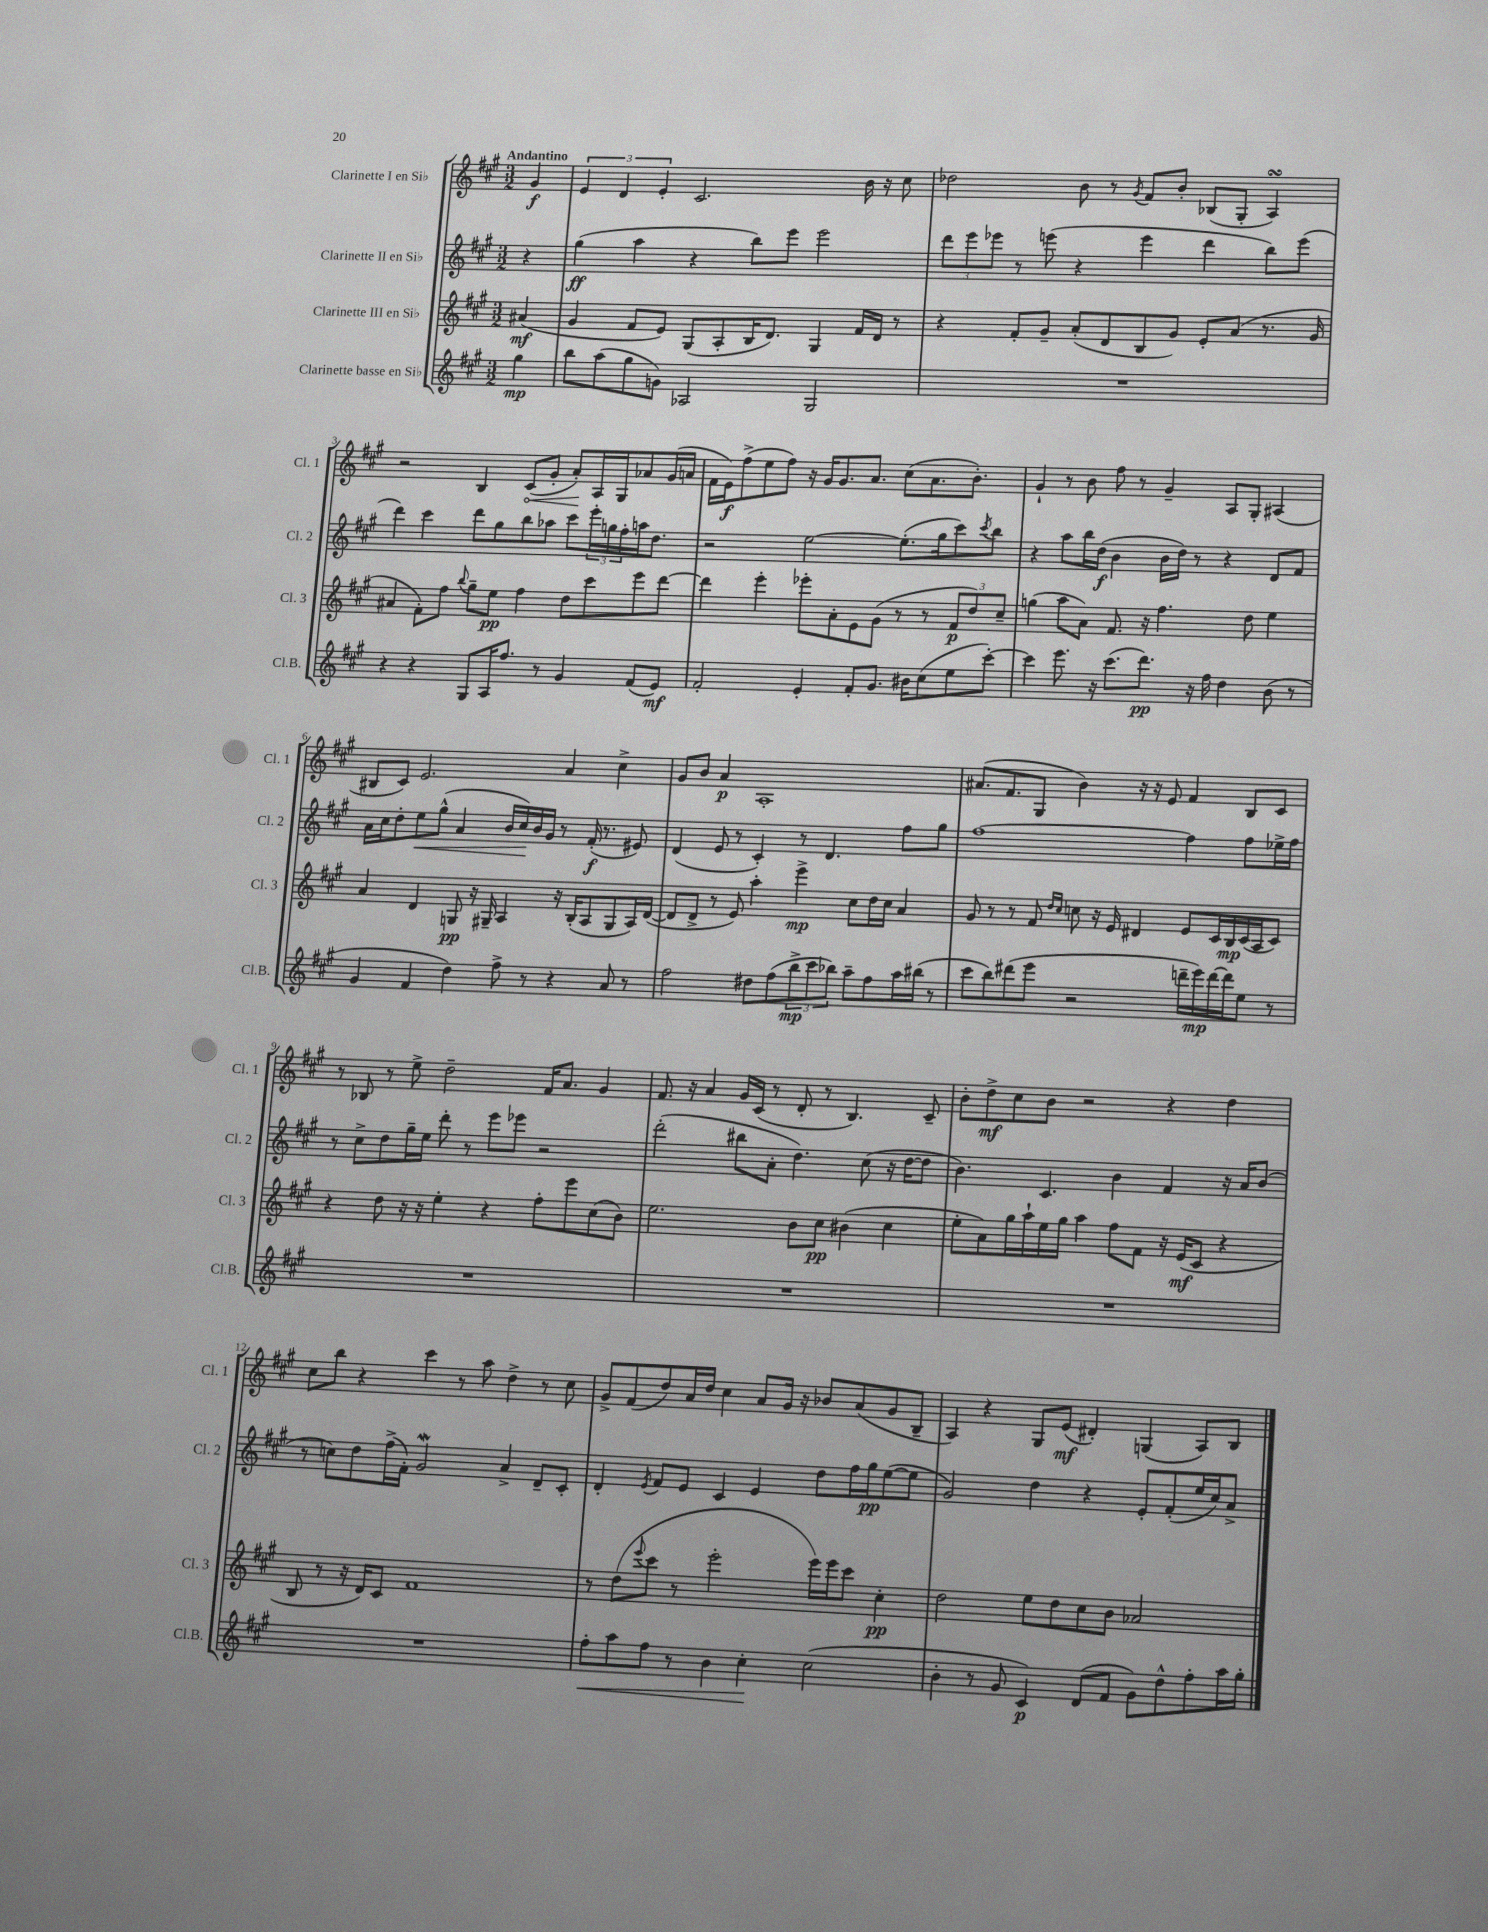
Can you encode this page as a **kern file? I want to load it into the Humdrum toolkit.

**kern	**dynam	**kern	**dynam	**kern	**dynam	**kern	**dynam
*part4	*part4	*part3	*part3	*part2	*part2	*part1	*part1
*staff4	*staff4	*staff3	*staff3	*staff2	*staff2	*staff1	*staff1
*I"Clarinette basse en Si♭	*	*I"Clarinette III en Si♭	*	*I"Clarinette II en Si♭	*	*I"Clarinette I en Si♭	*
*I'Cl.B.	*	*I'Cl. 3	*	*I'Cl. 2	*	*I'Cl. 1	*
*clefG2	*	*clefG2	*	*clefG2	*	*clefG2	*
*k[f#c#g#]	*	*k[f#c#g#]	*	*k[f#c#g#]	*	*k[f#c#g#]	*
*M3/2	*	*M3/2	*	*M3/2	*	*M3/2	*
=	=	=	=	=	=	=	=
!	!	!	!	!	!	!LO:TX:a:B:t=Andantino	!
4gg#\	mp	(4a#X/	mf	4r	.	4g#/	f
=1	=1	=1	=1	=1	=1	=1	=1
8bb\L	.	4g#/	.	(4gg#\	ff	6e/	.
(8aa\	.	.	.	.	.	.	.
.	.	.	.	.	.	6d/	.
8gg#\	.	8f#/L	.	4aa\	.	.	.
.	.	.	.	.	.	6e'/	.
8gn\J)	.	8e/J)	.	.	.	.	.
2A-X/	.	(8G#/L	.	4r	.	2.c#/	.
.	.	8A'/	.	.	.	.	.
.	.	16B/K	.	8bb\L)	.	.	.
.	.	8.d/J)	.	.	.	.	.
.	.	.	.	8eee\J	.	.	.
2G#/	.	4G#/	.	2eee\	.	.	.
.	.	16f#/LL	.	.	.	16b\	.
.	.	16d/JJ	.	.	.	16r	.
.	.	8r	.	.	.	8cc#\	.
=2	=2	=2	=2	=2	=2	=2	=2
1.r	.	4r	.	12ddd\L	.	2dd-X\	.
.	.	.	.	12eee\	.	.	.
.	.	.	.	12eee-X\J	.	.	.
.	.	8f#'/L	.	8r	.	.	.
.	.	8g#~/J	.	(8eeen\	.	.	.
.	.	(8a'/L	.	4r	.	8b\	.
.	.	8d/	.	.	.	8r	.
.	.	.	.	.	.	8qg#/	.
.	.	8B/	.	4eee\	.	8f#/L	.
.	.	8g#/J)	.	.	.	8b'/J	.
.	.	8e'/L	.	4ddd\	.	(8B-X/L	.
.	.	(8a/J	.	.	.	8G#'/J	.
.	.	8.r	.	8bb\L)	.	4AsSSs/)	.
.	.	.	.	(8eee\J	.	.	.
.	.	16g#/	.	.	.	.	.
!!LO:LB:g=z
=3	=3	=3	=3	=3	=3	=3	=3
4r	.	4a#X/	.	4ddd\)	.	2r	.
4r	.	8f#'\L)	.	4ccc#\	.	.	.
.	.	8ff#\J	.	.	.	.	.
.	.	8qqbb/	.	.	.	.	.
8G#/L	.	8gg#~\L	.	8ddd\L	.	4B/	.
16A/K	.	8ee\J	pp	8gg#\	.	.	.
8.ff#/J	.	.	.	.	.	.	.
!	!	!	!	!	!	!	!LO:HP:b
.	.	4ff#\	.	8bb\	.	(8c#/L	<
8r	.	.	.	8aa-X\J	.	8g#'/J	.
4g#/	.	8dd\L	.	8ccc#\L	.	8a'/L)	.
.	.	8ccc#\	.	24eee'\L	.	16A/L	[
.	.	.	.	24ggn\	.	.	.
.	.	.	.	.	.	16G#/J	.
.	.	.	.	24ff#'\	.	.	.
(8f#/L	.	8eee\	.	16aan\J	.	8a-X/	.
.	.	.	.	8.dd\J	.	.	.
8e/J)	mf	[8ddd\J	.	.	.	(16g#/L	.
.	.	.	.	.	.	16an/JJ	.
=4	=4	=4	=4	=4	=4	=4	=4
2f#'/	.	4ddd\]	.	2r	.	16f#\LL	.
.	.	.	.	.	.	16e\J)	f
.	.	.	.	.	.	(8ff#^\	.
.	.	4eee'\	.	.	.	8ee\	.
.	.	.	.	.	.	8ff#\J)	.
4e'/	.	8eee-X'\L	.	[2ee\	.	16r	.
.	.	.	.	.	.	16g#/KL	.
.	.	8a'\	.	.	.	8.g#/	.
8f#'/L	.	8e\	.	.	.	.	.
.	.	.	.	.	.	8.a/J	.
8.g#/J	.	(8g#\J	.	.	.	.	.
.	.	8r	.	(8.ee'\L]	.	(8cc#\L	.
16b#X\KL	.	.	.	.	.	.	.
(8cc#\	.	8r	.	.	.	8.a\	.
.	.	.	.	16gg#\k	.	.	.
8ee\	.	12f#/L	p	8ccc#\)	.	.	.
.	.	.	.	.	.	8.b'\J)	.
.	.	12dd/)	.	.	.	.	.
.	.	.	.	8qccc#/	.	.	.
[8ccc#'\J)	.	.	.	8bb\J	.	.	.
.	.	12cc#~/J	.	.	.	.	.
=5	=5	=5	=5	=5	=5	=5	=5
4ccc#\]	.	(4ggn\	.	4r	.	4g#`/	.
8.eee\	.	8aa\L	.	8aa\L	.	8r	.
.	.	8a\J)	.	16bb\L	.	8b\	.
16r	.	.	.	(16dd\JJ	f	.	.
(8.ccc#\L	.	8.f#/	.	4b\	.	8ff#\	.
.	.	.	.	.	.	8r	.
8.ddd\J)	pp	16r	.	.	.	.	.
.	.	4.ff#\	.	16b\LL	.	4g#~/	.
.	.	.	.	16dd\JJ)	.	.	.
16r	.	.	.	8r	.	.	.
16ff#\	.	.	.	.	.	.	.
4dd\	.	.	.	4r	.	8A/L	.
.	.	8dd\	.	.	.	8G#'/J	.
(8b\	.	4ee\	.	8d/L	.	(4A#X/	.
8r	.	.	.	8f#/J	.	.	.
!!LO:LB:g=z
=6	=6	=6	=6	=6	=6	=6	=6
4g#/	.	4a/	.	16a\LL	.	8B#X/L	.
.	.	.	.	16cc#\J	.	.	.
.	.	.	.	8dd'\	.	8c#/J)	.
!	!	!	!	!	!LO:HP:b	!	!
4f#/	.	4d/	.	8ee\	<	2.e/	.
.	.	.	.	(8gg#^^\J	.	.	.
4dd\)	.	8Gn/	pp	4a/	.	.	.
.	.	16r	.	.	.	.	.
.	.	16G#X~/	.	.	.	.	.
8ff#^\	.	4A/	.	16b/LL	.	.	.
.	.	.	.	16cc#/)	.	.	.
8r	.	.	.	16b/	[	.	.
.	.	.	.	16g#/JJ	.	.	.
4r	.	16r	.	8r	.	4a/	.
.	.	(16B'/KL	.	.	.	.	.
.	.	8A/	.	(16f#'/	f	.	.
.	.	.	.	8.r	.	.	.
8a/	.	8G#/	.	.	.	4cc#^\	.
8r	.	16A/L)	.	8e#X/)	.	.	.
.	.	([16d/JJ	.	.	.	.	.
=7	=7	=7	=7	=7	=7	=7	=7
2ff#\	.	8d/L]	.	(4d/	.	8g#/L	.
.	.	8d^/J	.	.	.	8b/J	.
.	.	8r	.	8e/	.	4a/	p
.	.	8e/)	.	8r	.	.	.
8dd#X\L	.	4aa'\	.	4c#'/)	.	1A'	.
(8ff#\	.	.	.	.	.	.	.
12bb^\	mp	4eee^\	mp	8r	.	.	.
12ccc#\	.	.	.	.	.	.	.
.	.	.	.	4.d/	.	.	.
12bb-X\J)	.	.	.	.	.	.	.
8aa~\L	.	8cc#\L	.	.	.	.	.
8ff#\	.	16dd\L	.	.	.	.	.
.	.	16cc#\JJ	.	.	.	.	.
16aa\L	.	4a/	.	8ff#\L	.	.	.
(16bb#X\JJ	.	.	.	.	.	.	.
8r	.	.	.	8gg#\J	.	.	.
=8	=8	=8	=8	=8	=8	=8	=8
8ccc#\L	.	8g#/	.	[1ff#	.	(8.a#X/L	.
8bb\)	.	8r	.	.	.	.	.
.	.	.	.	.	.	8.f#/	.
(8ddd#X\	.	8r	.	.	.	.	.
8eee\J	.	8f#/	.	.	.	8G#/J	.
.	.	16qqdd/LL	.	.	.	.	.
.	.	16qqcc#/JJ	.	.	.	.	.
2r	.	8ccn\	.	.	.	4b\)	.
.	.	16r	.	.	.	.	.
.	.	16e/	.	.	.	.	.
.	.	4d#X/	.	.	.	16r	.
.	.	.	.	.	.	16r	.
.	.	.	.	.	.	8e/	.
16dddn~\LL	.	8e/L	.	4ff#\]	.	4f#/	.
16eee\)	mp	.	.	.	.	.	.
[16ddd\	.	16c#/L	.	.	.	.	.
16ddd\J]	.	16B/	mp	.	.	.	.
8ee\J	.	(16c#/	.	8ff#\L	.	8B/L	.
.	.	16A/J	.	.	.	.	.
8r	.	8c#/J)	.	16ee-X^\L	.	8c#/J	.
.	.	.	.	16ff#\JJ	.	.	.
!!LO:LB:g=z
=9	=9	=9	=9	=9	=9	=9	=9
1.r	.	4r	.	8r	.	8r	.
.	.	.	.	8cc#^\L	.	8B-X/	.
.	.	8dd\	.	8dd\	.	8r	.
.	.	16r	.	16gg#~\L	.	8ee^\	.
.	.	16r	.	16ee\JJ	.	.	.
.	.	4ee'\	.	8ddd'\	.	2dd~\	.
.	.	.	.	8r	.	.	.
.	.	4r	.	8eee\L	.	.	.
.	.	.	.	8eee-X\J	.	.	.
.	.	8ff#'\L	.	2r	.	16f#/KL	.
.	.	.	.	.	.	8.a/J	.
.	.	8eee\	.	.	.	.	.
.	.	(8cc#\	.	.	.	4g#/	.
.	.	8b\J)	.	.	.	.	.
=10	=10	=10	=10	=10	=10	=10	=10
1.r	.	2.ee\	.	(2ddd'\	.	8.f#/	.
.	.	.	.	.	.	16r	.
.	.	.	.	.	.	4a/	.
.	.	.	.	8bb#X\L	.	16g#/LL	.
.	.	.	.	.	.	(16c#/JJ	.
.	.	.	.	8a'\J	.	8r	.
.	.	8b\L	.	4.dd\)	.	8d'/	.
.	.	8cc#\J	pp	.	.	8r	.
.	.	(4b#X\	.	.	.	4.B/)	.
.	.	.	.	(8cc#\	.	.	.
.	.	4cc#\	.	16r	.	.	.
.	.	.	.	[16dd\KL	.	.	.
.	.	.	.	8dd\J]	.	8c#~/	.
=11	=11	=11	=11	=11	=11	=11	=11
1.r	.	8ee'\L	.	4.b\)	.	8b'\L	.
.	.	8a\)	.	.	.	8dd^\	mf
.	.	16gg#\L	.	.	.	8cc#\	.
.	.	16aa`\	.	.	.	.	.
.	.	16ee\	.	4.c#/	.	8b\J	.
.	.	16gg#\JJ	.	.	.	.	.
.	.	4aa\	.	.	.	2r	.
.	.	8ff#\L	.	4b\	.	.	.
.	.	8f#\J	.	.	.	.	.
.	.	16r	.	4f#/	.	4r	.
.	.	(16e/KL	mf	.	.	.	.
.	.	8c#/J	.	.	.	.	.
.	.	4r	.	16r	.	4dd\	.
.	.	.	.	16a/KL	.	.	.
.	.	.	.	(8b/J	.	.	.
!!LO:LB:g=z
=12	=12	=12	=12	=12	=12	=12	=12
1.r	.	8B/	.	8r	.	8cc#\L	.
.	.	8r	.	8ccn\L)	.	8bb\J	.
.	.	16r	.	8dd\	.	4r	.
.	.	16d/KL)	.	.	.	.	.
.	.	8c#/J	.	(16ff#^\L	.	.	.
.	.	.	.	16f#'\JJ)	.	.	.
.	.	1f#	.	2g#W/	.	4ccc#\	.
.	.	.	.	.	.	8r	.
.	.	.	.	.	.	8aa\	.
.	.	.	.	4a^/	.	4dd^\	.
.	.	.	.	8d~/L	.	8r	.
.	.	.	.	8c#'/J	.	8cc#\	.
=13	=13	=13	=13	=13	=13	=13	=13
!	!LO:HP:b	!	!	!	!	!	!
8ff#'\L	<	8r	.	4d'/	.	8g#^/L	.
8aa\	.	(8dd\L	.	.	.	(8f#/	.
.	.	8qqeee/	.	8qe/	.	.	.
8ff#\J	.	8ccc#\J	.	8f#/L	.	8dd/)	.
8r	.	8r	.	8e/J	.	16a/L	.
.	.	.	.	.	.	16dd/JJ	.
4b\	.	2eee'\	.	4c#/	.	4cc#\	.
4cc#'\	.	.	.	4e/	.	8a/L	.
.	.	.	.	.	.	16g#/Jk	.
.	.	.	.	.	.	16r	.
(2cc#\	[	16eee\LL)	.	8dd\L	.	8b-X/L	.
.	.	16eee\J	.	.	.	.	.
.	.	8ccc#\J	.	16ff#\L	.	(8a/	.
.	.	.	.	16gg#\J	pp	.	.
.	.	4cc#'\	pp	([8ee\	.	8g#/	.
.	.	.	.	8ee\J]	.	8B~/J	.
=14	=14	=14	=14	=14	=14	=14	=14
4b'\	.	2dd\	.	2g#/)	.	4A/)	.
8r	.	.	.	.	.	4r	.
8g#/	.	.	.	.	.	.	.
4c#/)	p	8ee\L	.	4dd\	.	8G#/L	.
.	.	8dd\	.	.	.	(8e/J	mf
(8d/L	.	8cc#\	.	4r	.	4d#X'/)	.
8f#/J	.	8b\J	.	.	.	.	.
8g#\L)	.	2a-X/	.	8e'/L	.	(4Gn/	.
8dd^^\	.	.	.	(8f#'/	.	.	.
8ff#'\	.	.	.	16ee/L	.	8A/L)	.
.	.	.	.	16cc#/J)	.	.	.
16aa\L	.	.	.	8a^/J	.	8B/J	.
16gg#'\JJ	.	.	.	.	.	.	.
==	==	==	==	==	==	==	==
*-	*-	*-	*-	*-	*-	*-	*-
